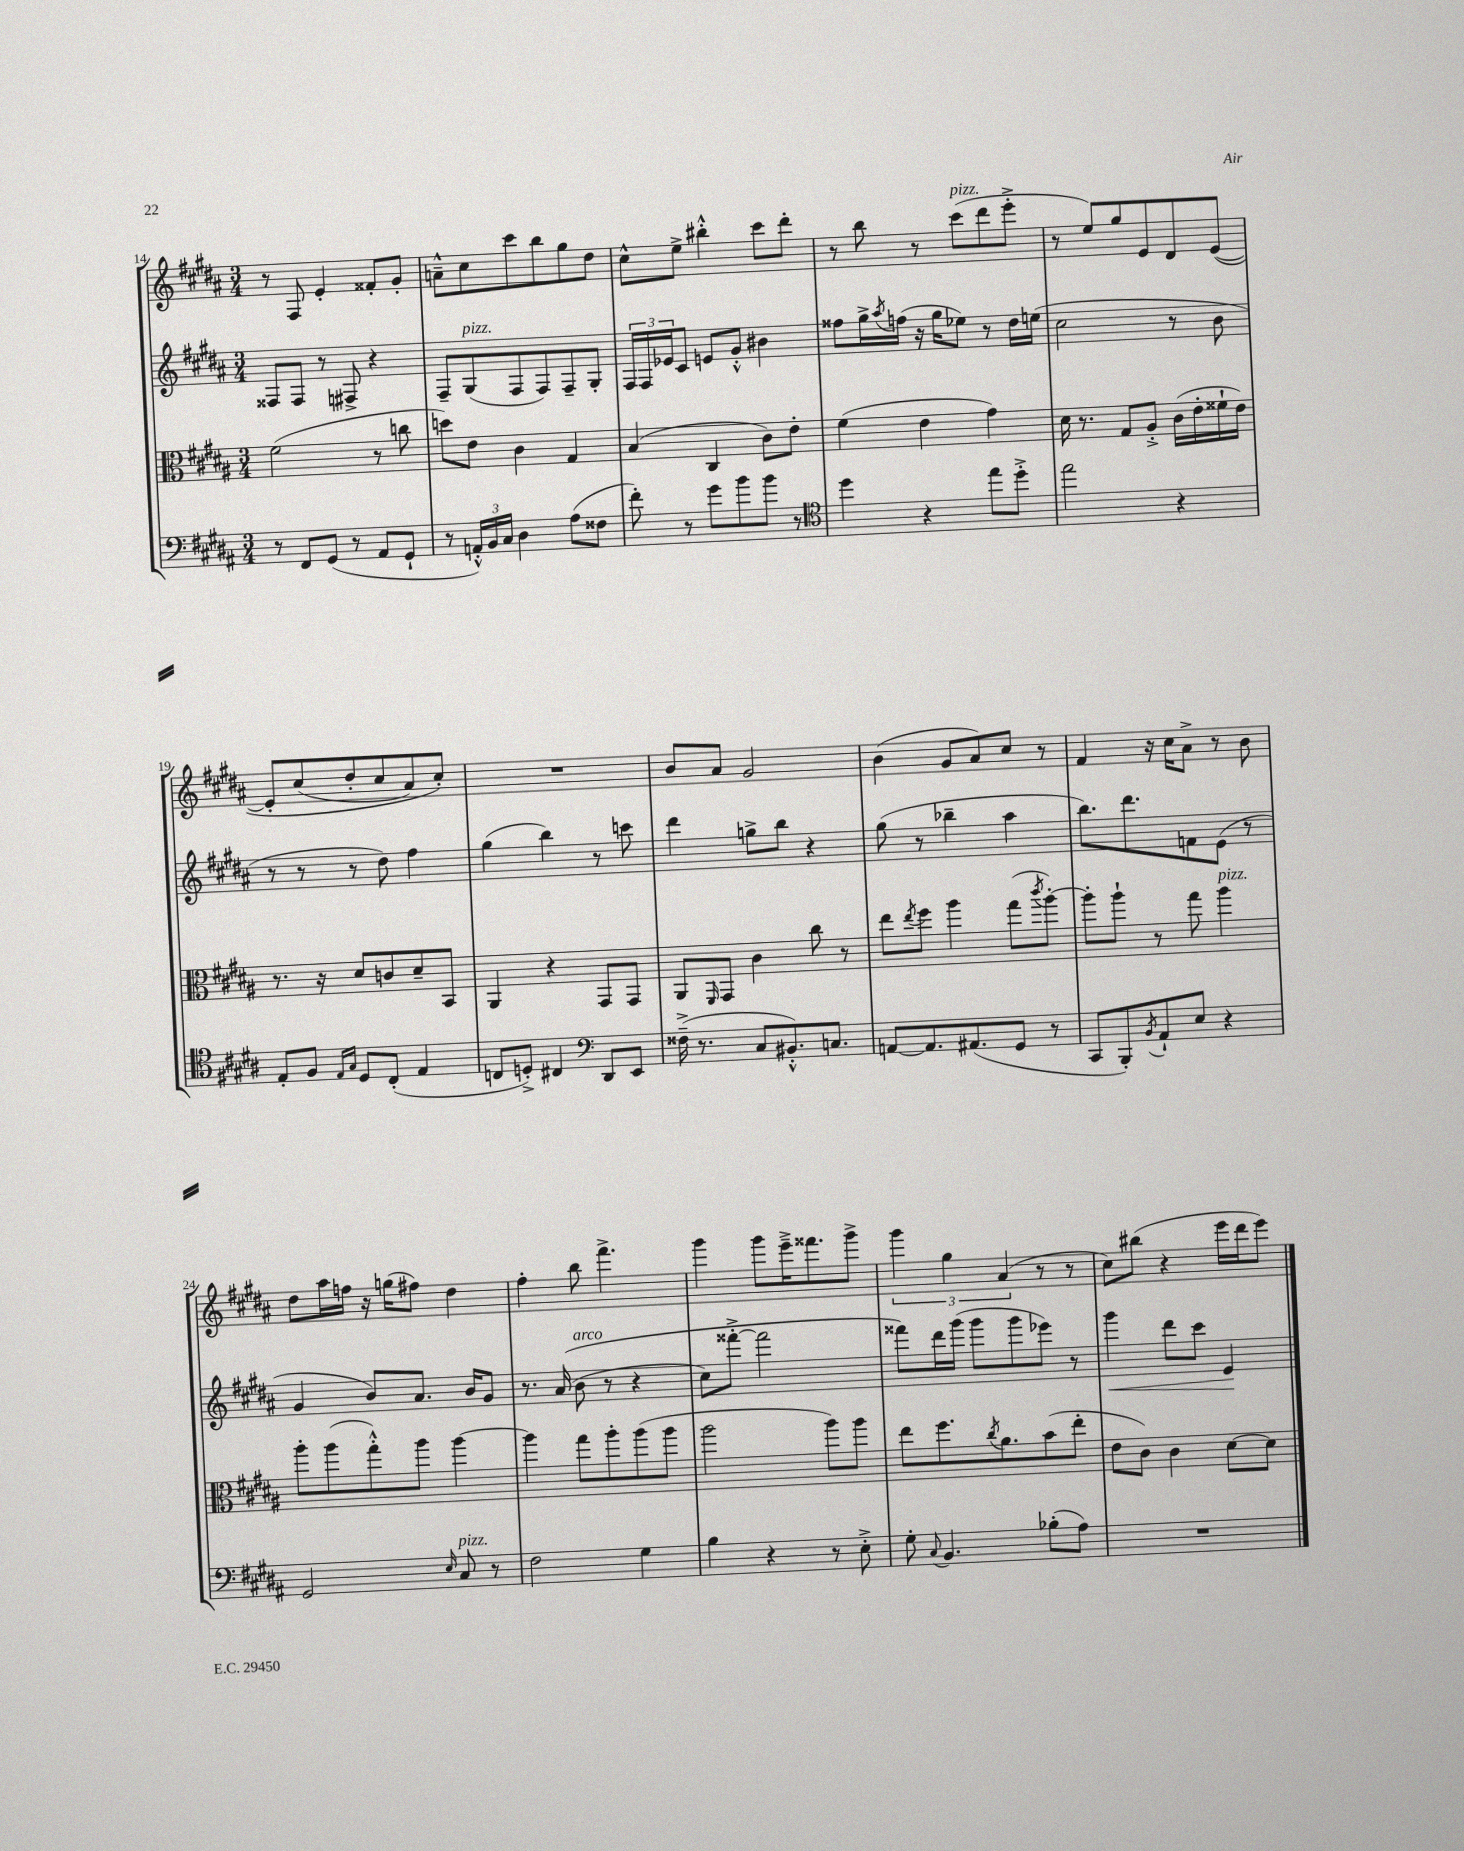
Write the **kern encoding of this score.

**kern	**kern	**kern	**kern
*staff4	*staff3	*staff2	*staff1
*clefF4	*clefC3	*clefG2	*clefG2
*k[f#c#g#d#a#]	*k[f#c#g#d#a#]	*k[f#c#g#d#a#]	*k[f#c#g#d#a#]
*M3/4	*M3/4	*M3/4	*M3/4
8r	(2f#\	8F##/L	8r
8FF#/L	.	8F##/J	8F#/
(8GG#/J	.	8r	4e'/
8r	.	8F#^/	.
8AA#/L	8r	4r	8f##'/L
8GG#`/J	8cc\	.	8g#'/J
=	=	=	=
8r	8dd\L)	8F#~/L	8a~^^\L
24AA'^^/LL)	8e\J	(8G#/	8cc#\
24BB/	.	.	.
24C#/JJ	.	.	.
4D#\	4c#\	8F#/	8ccc#\
.	.	8F#/)	8bb\
(8A#\L	4G#/	8F#~/	8gg#\
8F##\J	.	8G#'/J	8dd#\J
=	=	=	=
8f#'\)	(4B/	24F#/LL	8cc#^^\L
.	.	24F#/	.
.	.	24e-/J	.
8r	.	8c#/J	8ee^\J
8g#\L	4C#/	8e/L	4bb#'^^\
8b\	.	8g#'^^/J	.
8b\J	8c#\L)	4b#\	8ccc#\L
8r	8e'\J	.	8ddd#'\J
=	=	=	=
*clefC4	*	*	*
4dd#\	(4f#\	8ff##\L	8r
.	.	16gg#^\L	8bb\
.	.	8qaa#/	.
.	.	(16ff\JJ	.
4r	4e\	16r	8r
.	.	16gg#\LK	.
.	.	8ee-\J)	(8ccc#\L
8ee\L	4g#\)	8r	8ddd#\
8dd#'^\J	.	16dd#\LL	8eee'^\J
.	.	(16ee\JJ	.
=	=	=	=
2ee\	16d#\	2cc#\	8r
.	8.r	.	.
.	.	.	8ee/L)
.	8G#/L	.	8gg#/
.	8A#'^/J	.	8e/
4r	(16c#\LL	8r	8d#/
.	16e'\	.	.
.	16f##`\	8b\	&([8e/J
.	16e\JJ)	.	.
=	=	=	=
8E'/L	8.r	8r	8e'/]L
8F#/J	.	8r	(8cc#/
.	16r	.	.
16qqE/LL	.	.	.
16qqG#/JJ	.	.	.
8D#/L	8d#/L	8r	8dd#'/
(8C#'/J	8c/	8dd#\)	8cc#/
4E/	8d#~/	4ff#\	8a#/)
.	8BB/J	.	8cc#'/J&)
=	=	=	=
8C/L	4AA#/	(4gg#\	2.r
8D'^/J)	.	.	.
4C#/	4r	4bb\)	.
*clefF4	*	*	*
8DD#/L	8GG#/L	8r	.
8EE/J	8GG#/J	8ccc\	.
=	=	=	=
(16F##~^\	8AA#/L	4ddd#\	8b/L
8.r	.	.	.
.	16qqFF#/	.	.
.	8GG#/J	.	8a#/J
8C#/L	4c#\	8gg^\L	2g#/
8.BB#'^^/)	.	8bb\J	.
.	8cc#\	4r	.
8.C/J	.	.	.
.	8r	.	.
=	=	=	=
[8AA/L	8ee\L	(8gg#\	(4b\
.	8qee/	.	.
8.AA/]	8ff#\J	8r	.
.	4aa#\	4bb-~\	8g#/L
(8.AA#/	.	.	.
.	.	.	8a#/)
8GG#/J	(8gg#\L	4aa#\	8cc#/J
.	8qccc#/	.	.
8r	[8aa#'\J)	.	8r
=	=	=	=
8CC#/L	8aa#'\]L	8.bb\L)	4f#/
8BBB'/)	8aa#`\J	.	.
.	.	8.ddd#\	.
8qBB/	.	.	.
8AA#`/	8r	.	16r
.	.	.	16cc#\LK
8E/J	8gg#\	8f\	8a#^\J
4r	4aa#\	(8e\J	8r
.	.	8r	8b\
=	=	=	=
2GG#/	8aa#'\L	4g#/	8dd#\L
.	(8aa#\	.	16aa#\L
.	.	.	16ff\JJ
.	8gg#'^^\)	8b/L)	16r
.	.	.	(16gg\LK
.	8aa#\J	8.a#/J	8ff#\J)
16qqE/	.	.	.
8C#/	[4aa#\	.	4dd#\
.	.	16b/LK	.
8r	.	8g#/J	.
=	=	=	=
2F#\	4aa#\]	8.r	4ff#'\
.	.	&((16a#/	.
.	8gg#\L	8b\	8bb\
.	8aa#'\	8r	4.fff#^\
4G#\	(8aa#\	4r	.
.	8aa#\J	.	.
=	=	=	=
4B\	2aa#\	8cc#\L)	4ggg#\
.	.	[8fff##'^\J	.
4r	.	2fff##\]	8ggg#\L
.	.	.	16eee~^\K
.	.	.	8.fff##\
8r	8aa#\L)	.	.
8E'^\	8aa#\J	.	8ggg#^\J
=	=	=	=
8G#'\	8ee\L	8fff##\L&)	6ggg#\
8qqC#/	.	.	.
4.BB/	8.ff#\	16ddd#\L	.
.	.	.	6gg#\
.	.	(16ggg#\JJ	.
.	.	8ggg#\L	.
.	8qcc#/	.	.
.	8.a#\	.	.
.	.	.	(6a#/
.	.	8ggg#\	.
(8B-'\L	(8b\	8eee-\J)	8r
8A#\J)	8ee'\J	8r	8r
=	=	=	=
2.r	8e\L	4ggg#\	8cc#\L)
.	8c#\J)	.	(8bb#\J
.	4c#\	8ddd#\L	4r
.	.	8ccc#\J	.
.	[8d#\L	4e/	16eee\LL
.	.	.	16ddd#\J
.	8d#\]J	.	8eee\J)
==	==	==	==
*-	*-	*-	*-
